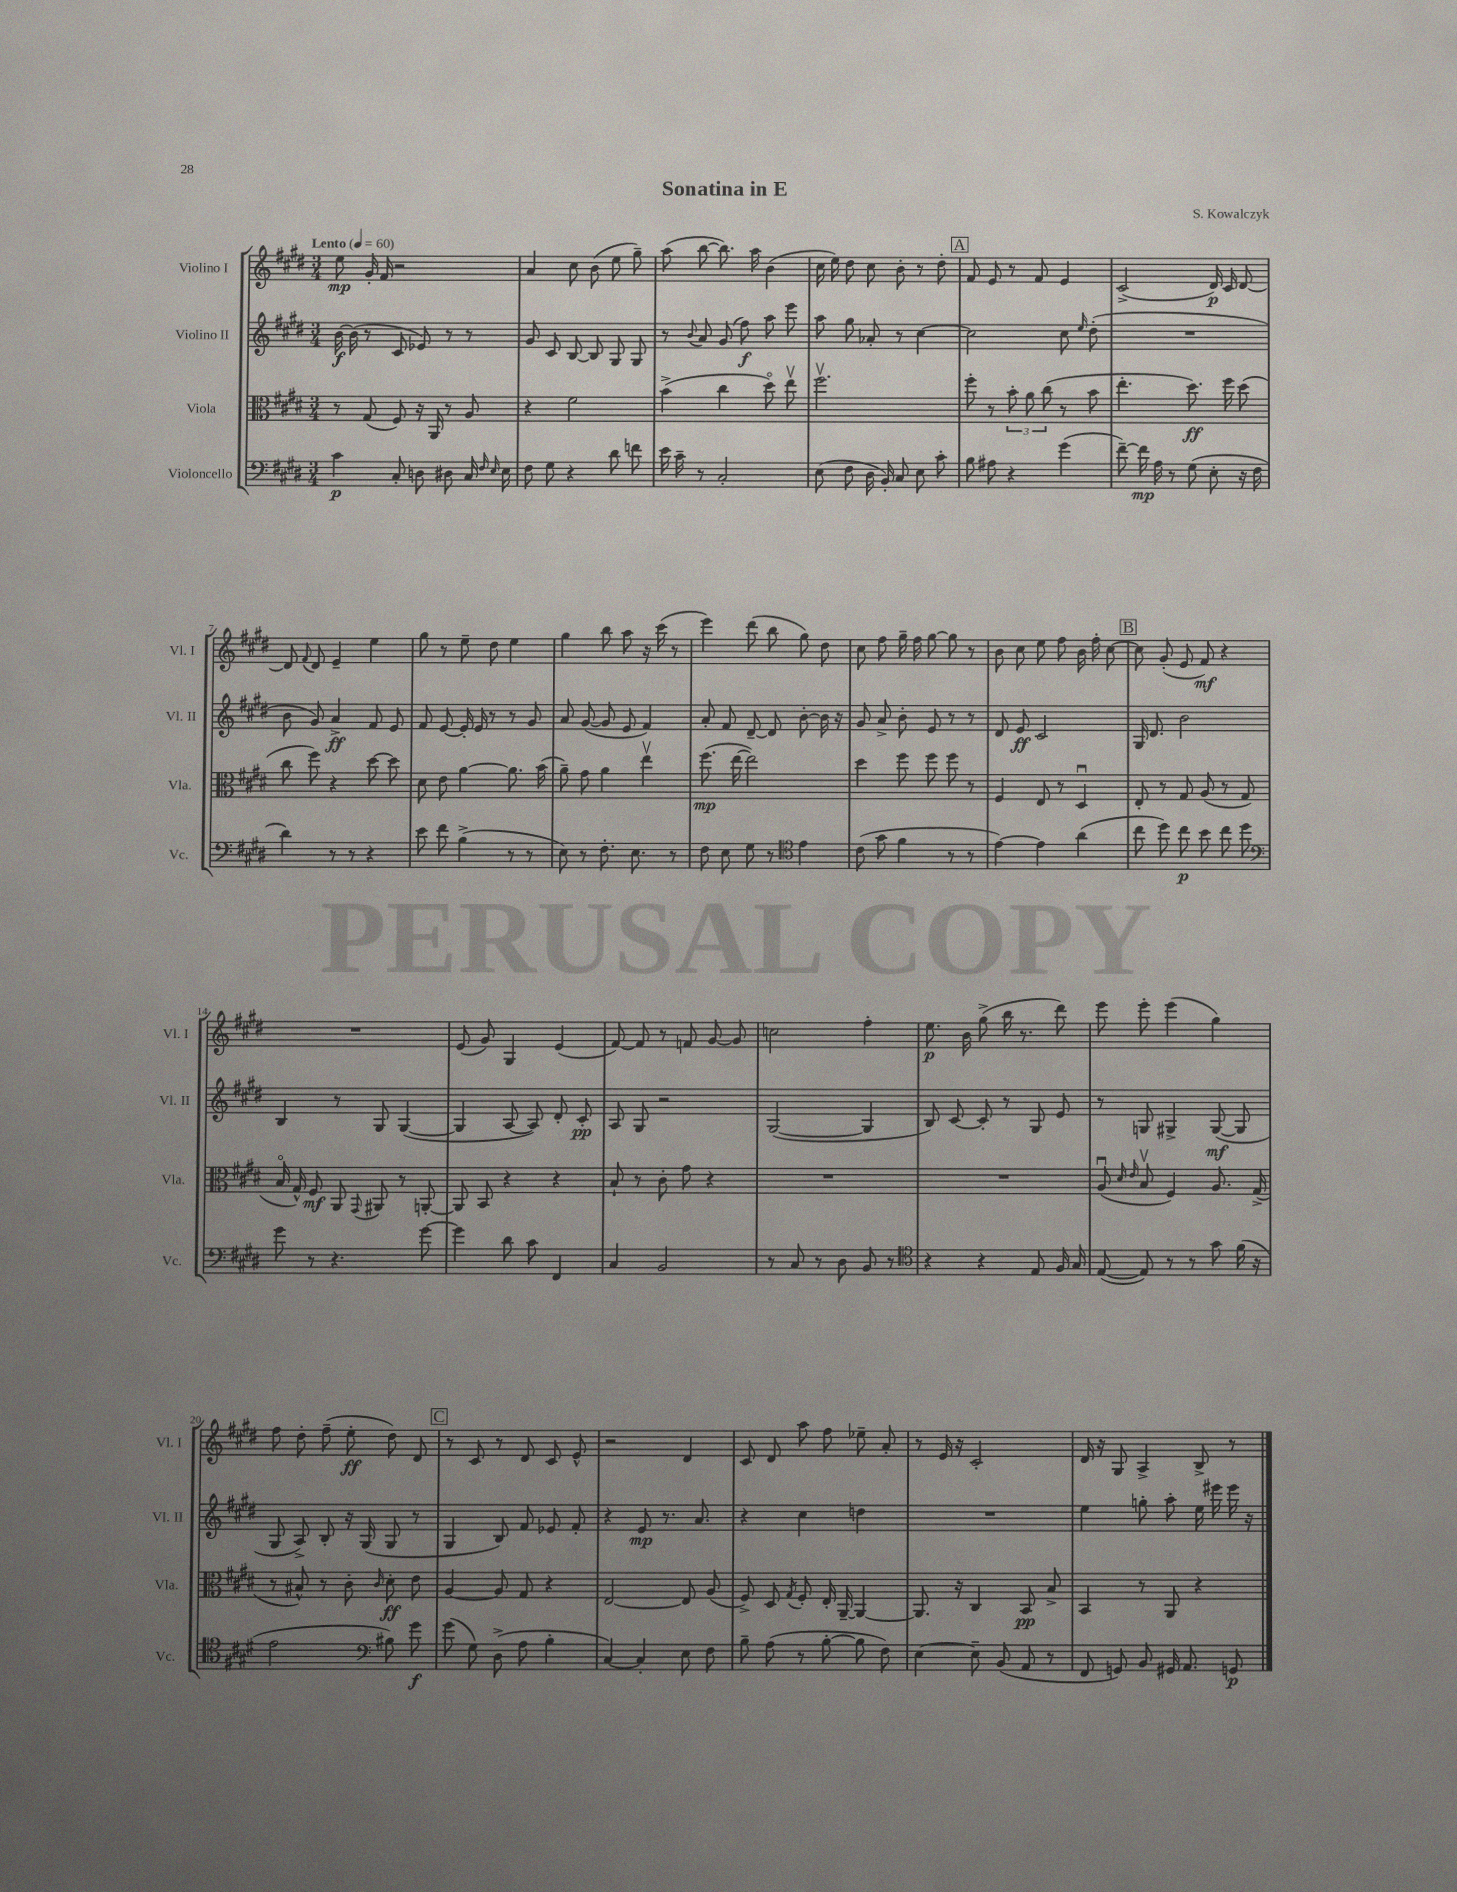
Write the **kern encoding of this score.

**kern	**kern	**kern	**kern
*staff4	*staff3	*staff2	*staff1
*clefF4	*clefC3	*clefG2	*clefG2
*k[f#c#g#d#]	*k[f#c#g#d#]	*k[f#c#g#d#]	*k[f#c#g#d#]
*M3/4	*M3/4	*M3/4	*M3/4
*MM60	*MM60	*MM60	*MM60
4c#	8r	[16b	8ee
.	.	(16b]	.
.	(8G#	8r	16g#'
.	.	.	16f#
8C#'	8F#)	8c#	2r
8D	16r	8e-)	.
.	16AA	.	.
8D#	8r	8r	.
16C#	8A	8r	.
16qqF#	.	.	.
16qqE	.	.	.
16E	.	.	.
=	=	=	=
8F#	4r	8g#	4a
8G#	.	8c#	.
4r	2f#	[8B	8cc#
.	.	8B]	(8b
8d#	.	8G#	8ee
8f	.	8G#	8gg#~)
=	=	=	=
16e	(4b^	8r	(8aa
16c#~	.	.	.
.	.	8qqb	.
8r	.	8a	[8bb
2C#'	4cc#	(8g#	8.bb])
.	.	8ff#)	.
.	.	.	16aa
.	8dd#o)	8aa	(4b
.	8eev	8eee	.
=	=	=	=
(8E	2.ff#v	8aa	16cc#
.	.	.	16ee)
8F#	.	8gg#	8dd#
16D#	.	8a-'	8cc#
16BB')	.	.	.
8C#	.	8r	8b'
8E	.	[4cc#	8r
8c#'	.	.	8dd#'
=	=	=	=
8B	8ff#'	2cc#]	8f#
8A#	8r	.	8e
4r	12b'	.	8r
.	12a	.	.
.	.	.	8f#
.	(12cc#	.	.
(4g#	8r	8cc#	4e
.	.	16qqee	.
.	8b	(8dd#'	.
=	=	=	=
[8f#~)	4.ee'	2.r	(2c#^
16f#]	.	.	.
16A	.	.	.
8r	.	.	.
(8G#	8.dd#)	.	.
8E'	.	.	16d#)
.	16ff#	.	16c#
16r	(8dd#	.	[8d#
16F#	.	.	.
=	=	=	=
4d#)	8cc#	8b	8d#]
.	.	.	8qqf#
.	8ff#)	8g#)	8d#
8r	4r	4a^	4e~
8r	.	.	.
4r	[8dd#	8f#	4ee
.	8dd#]	8e	.
=	=	=	=
8e	8d#	8f#	8gg#
8f#	8e	[8e	8r
(4B^	[4a	16e']	8ee~
.	.	16e	.
.	.	8r	8dd#
8r	8.a]	8r	4ee
8r	.	8g#	.
.	(16b	.	.
=	=	=	=
8E)	8a~)	8a	4gg#
8r	8g#	([8g#	.
8.F#'	4a	8g#]	8bb
.	.	8e	8aa
8.E	.	.	.
.	4eev	4f#)	16r
.	.	.	(16ccc#
8r	.	.	8r
=	=	=	=
8F#	(8.ff#	8a'	4eee)
8E	.	8f#	.
.	[16ee	.	.
8G#	2ee])	[8d#~	(8ddd#
8r	.	8d#]	8bb
*clefC4	*	*	*
4e	.	[8b'	8gg#)
.	.	16b]	8dd#
.	.	16r	.
=	=	=	=
(8c#	4dd#	8g#	8cc#
8g#	.	8a^	8ff#
4f#	8ff#	8b'	16gg#~
.	.	.	16ff#
.	8ff#	8e	[8gg#
8r	8ff#	8r	8gg#]
8r	8r	8r	8r
=	=	=	=
[4e)	4F#	8d#	8b
.	.	8e	8cc#
4e]	8E	2c#	8ee
.	8r	.	8ff#
(4a	4D#u	.	16b
.	.	.	16ff#'
.	.	.	[8cc#
=	=	=	=
8cc#	8E'	16G#	8cc#]
.	.	8.d#	.
8dd#)	8r	.	(8g#'
8cc#	8G#	2b	8e
8b	(8A	.	8f#)
8cc#	8r	.	4r
8dd#	8G#	.	.
=	=	=	=
*clefF4	*	*	*
8g#	16Bo	4B	2.r
.	16G#^^)	.	.
8r	8F#	.	.
4.r	8AA	8r	.
.	8qqGG#	.	.
.	8AA#	8G#	.
.	8r	([4G#	.
[8g#	[8AA'	.	.
=	=	=	=
4g#]	8AA]	4G#]	(8e
.	8BB	.	8g#)
8d#	4r	[8A	4G#
8c#	.	8A])	.
4FF#	4r	8d#'	(4e
.	.	8c#'	.
=	=	=	=
4C#	8B`	8A	[8f#)
.	8r	8G#	8f#]
2BB	8c#'	2r	8r
.	8g#	.	8f
.	4r	.	[8g#
.	.	.	8g#]
=	=	=	=
8r	2.r	([2G#	2cc
8C#	.	.	.
8r	.	.	.
8D#	.	.	.
8BB	.	4G#]	4ff#'
8r	.	.	.
=	=	=	=
*clefC4	*	*	*
4r	2.r	8B)	8.ee
.	.	[8c#	.
.	.	.	16b
4r	.	8c#']	(8gg#^
.	.	8r	16bb
.	.	.	8.r
8E	.	8G#	.
16F#	.	8e	8ddd#)
16G#	.	.	.
=	=	=	=
([8E	(8Au	8r	8eee
.	16qqd#	.	.
.	16qqe	.	.
8E])	8Bv	8G	8eee'
8r	4F#)	4G#^	(4eee
8r	.	.	.
8g#	8.A	([8G#	4gg#)
(16f#	.	8G#]	.
16r	(16G#^	.	.
=	=	=	=
2e	8r	8G#	8ff#
.	8B#^^)	8A^)	8dd#'
.	8r	8B'	(8ff#~
.	8c#'	16r	8ee'
.	.	(16G#	.
*clefF4	*	*	*
.	16qqc#	.	.
8B#)	8d#'	8G#	8dd#)
8g#	8e	8r	8d#
=	=	=	=
(8g#	[4A	4G#	8r
8G#)	.	.	8c#
(8D#^	8A]	8B)	8r
8A	8G#	8f#	8d#
4B'	4r	8e-	8c#
.	.	8f#'	8e^^
=	=	=	=
[4C#)	[2E	4r	2r
4C#']	.	8e	.
.	.	8.r	.
8E	8E]	.	4d#
.	.	8.a	.
8F#	(8A	.	.
=	=	=	=
8B~	8F#^)	4r	8c#
(8A	8D#	.	8d#
.	8qG#	.	.
8r	8F#'	4cc#	8aa
[8B'	16E'	.	8ff#
.	[16AA~	.	.
8B]	4AA_	4dd	8ee-~
8F#)	.	.	8a'
=	=	=	=
[4E	8.AA]	2.r	8r
.	.	.	16e
.	16r	.	16r
8E~]	4C#	.	2c#'
(8BB	.	.	.
8AA	8BB	.	.
8r	8B^	.	.
=	=	=	=
8FF#	4BB	4ee	16d#
.	.	.	16r
8GG)	.	.	8G#
8BB	8r	8gg'	4A^
16GG#	8AA	8aa'	.
8.AA	.	.	.
.	4r	16ee	8B^
.	.	16eee#	.
8GG	.	16eee#	8r
.	.	16r	.
==	==	==	==
*-	*-	*-	*-
